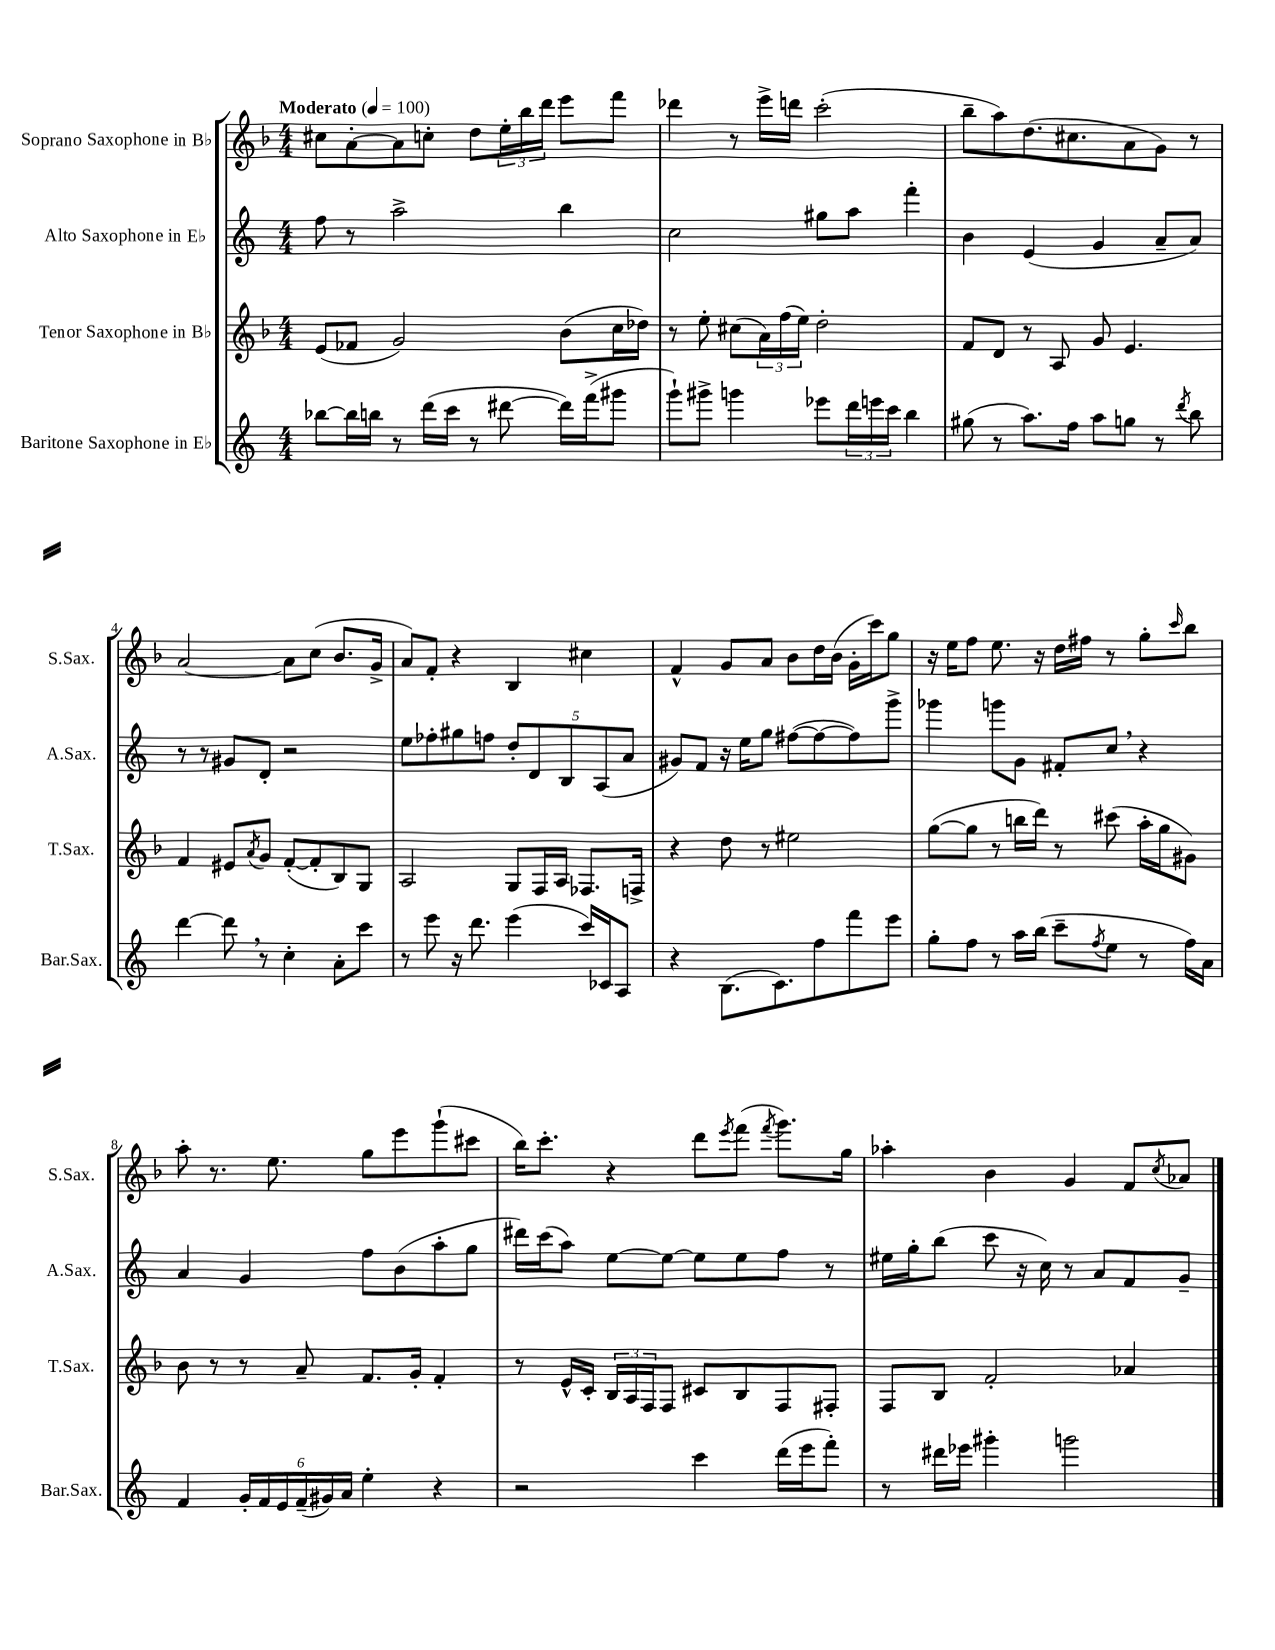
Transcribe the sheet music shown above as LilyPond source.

<<
\new StaffGroup <<
\new Staff = "s0" \with { instrumentName = "Soprano Saxophone in Bb" shortInstrumentName = "S.Sax." } {
    \clef treble \key f \major \numericTimeSignature \time 4/4 \tempo "Moderato" 4 = 100
    cis''8 a'8~-. a'8 c''8-. d''8 \tuplet 3/2 { e''16-. bes''16 d'''16 } e'''8 f'''8 |
    des'''4 r8 e'''16-> d'''16 c'''2-.( |
    bes''8-- a''8) d''8.( cis''8. a'8 g'8) r8 |
    a'2~ a'8 c''8( bes'8. g'16-> |
    a'8) f'8-. r4 bes4 cis''4 |
    f'4-^ g'8 a'8 bes'8 d''16 bes'16( g'16-. c'''16) g''8 |
    r16 e''16 f''8 e''8. r16 d''16 fis''16 r8 g''8-. \grace { c'''16 } bes''8 |
    a''8-. r8. e''8. g''8 e'''8 g'''8-!( cis'''8 |
    bes''16) c'''8.-. r4 d'''8 \acciaccatura { e'''8 } f'''8( \acciaccatura { f'''8 } g'''8.) g''16 |
    aes''4-. bes'4 g'4 f'8 \acciaccatura { c''8 } aes'8 \bar "|." |
}
\new Staff = "s1" \with { instrumentName = "Alto Saxophone in Eb" shortInstrumentName = "A.Sax." } {
    \clef treble \key c \major \numericTimeSignature \time 4/4
    f''8 r8 a''2-> b''4 |
    c''2 gis''8 a''8 f'''4-. |
    b'4 e'4( g'4 a'8-- a'8) |
    r8 r8 gis'8 d'8-. r2 |
    e''8 fes''8-. gis''8 f''8 \tuplet 5/4 { d''8-. d'8 b8 a8( a'8 } |
    gis'8) f'8 r16 e''16 g''8 fis''8~( fis''8~ fis''8) g'''8-> |
    ges'''4 g'''8 g'8 fis'8-. c''8 \breathe r4 |
    a'4 g'4 f''8 b'8( a''8-. g''8 |
    dis'''16) c'''16( a''8) e''8~ e''8~ e''8 e''8 f''8 r8 |
    eis''16 g''16-. b''8( c'''8 r16 c''16) r8 a'8 f'8 g'8-- \bar "|." |
}
\new Staff = "s2" \with { instrumentName = "Tenor Saxophone in Bb" shortInstrumentName = "T.Sax." } {
    \clef treble \key f \major \numericTimeSignature \time 4/4
    e'8( fes'8 g'2) bes'8( c''16 des''16) |
    r8 e''8-. cis''8( \tuplet 3/2 { a'16) f''16( e''16) } d''2-. |
    f'8 d'8 r8 a8 g'8 e'4. |
    f'4 eis'8 \acciaccatura { a'8 } g'8 f'8~-.( f'8-. bes8) g8 |
    a2 g8 f16 a16 fes8. f16-> |
    r4 d''8 r8 eis''2 |
    g''8~( g''8 r8 b''16 d'''16) r8 cis'''8( a''16-. g''16 gis'8) |
    bes'8 r8 r8 a'8-- f'8. g'16-. f'4-. |
    r8 e'16-^ c'16-. \tuplet 3/2 { bes16 a16 f16 } f8 cis'8 bes8 f8 fis8-. |
    f8 bes8 f'2-. aes'4 \bar "|." |
}
\new Staff = "s3" \with { instrumentName = "Baritone Saxophone in Eb" shortInstrumentName = "Bar.Sax." } {
    \clef treble \key c \major \numericTimeSignature \time 4/4
    bes''8~ bes''16 b''16 r8 d'''16( c'''16 r8 dis'''8~ dis'''16) f'''16->( gis'''8 |
    g'''8-!) gis'''8-> g'''4 ees'''8 \tuplet 3/2 { d'''16 e'''16 c'''16 } b''4 |
    gis''8( r8 a''8.) f''16 a''8 g''8 r8 \acciaccatura { d'''8 } b''8 |
    d'''4~ d'''8 \breathe r8 c''4-. a'8-. c'''8 |
    r8 e'''8 r16 d'''8. e'''4( c'''16) ces'16 a8 |
    r4 b8.( c'8.) f''8 f'''8 e'''8 |
    g''8-. f''8 r8 a''16 b''16( c'''8-- \acciaccatura { f''8 } e''8 r8 f''16) a'16 |
    f'4 \tuplet 6/4 { g'16-. f'16 e'16 f'16--( gis'16) a'16 } e''4-. r4 |
    r2 c'''4 d'''16( e'''16 f'''8-.) |
    r8 dis'''16 ees'''16 gis'''4-. g'''2 \bar "|." |
}
>>
>>
